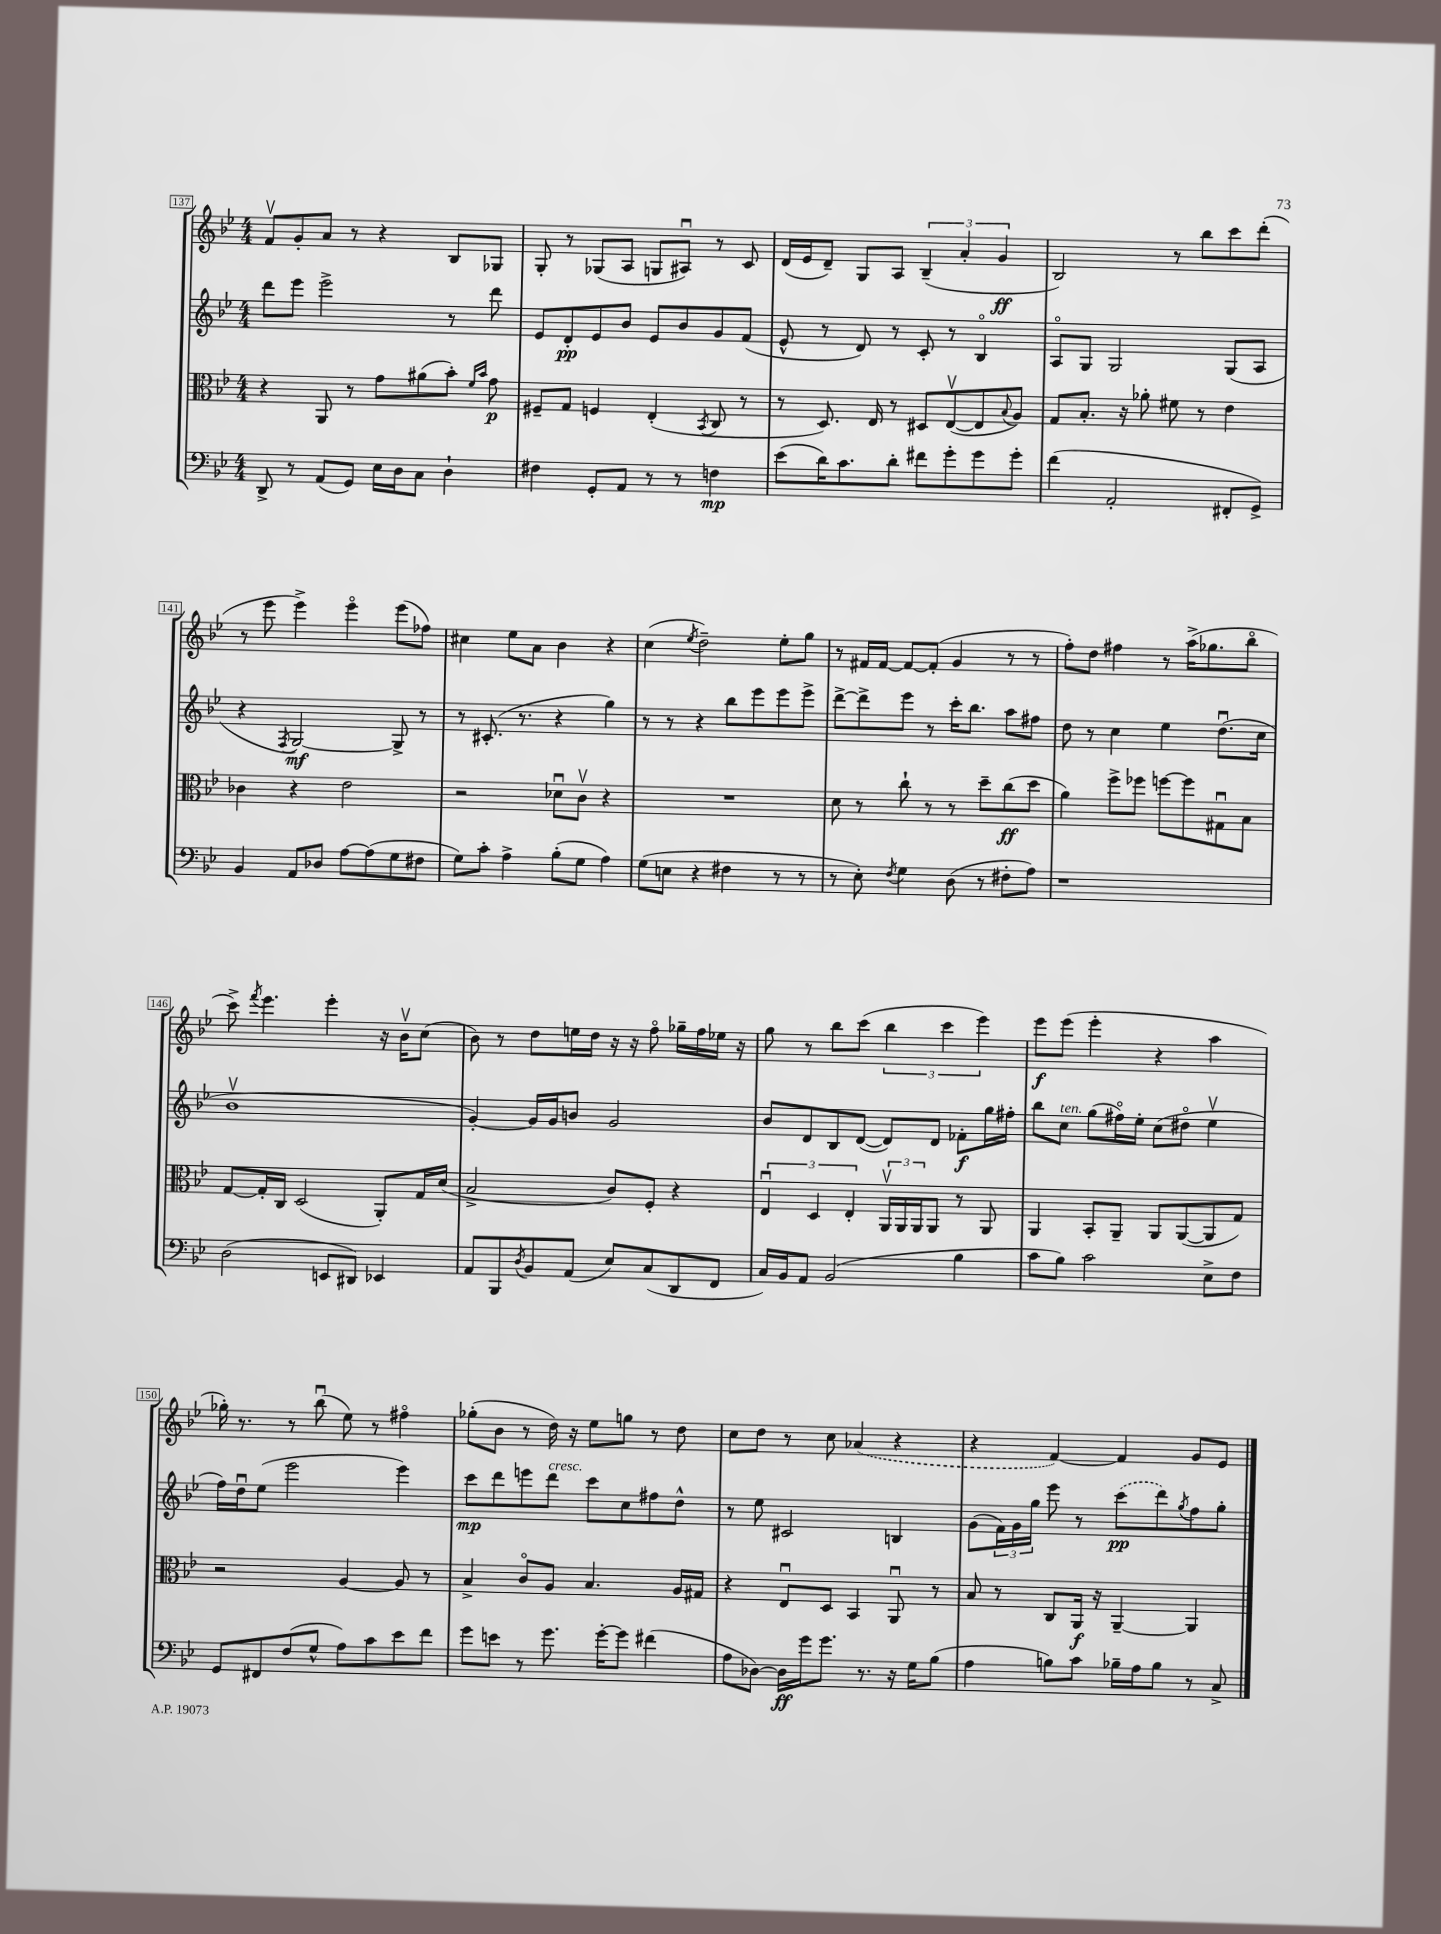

**kern	**dynam	**kern	**dynam	**kern	**dynam	**kern	**dynam
*part4	*part4	*part3	*part3	*part2	*part2	*part1	*part1
*staff4	*staff4	*staff3	*staff3	*staff2	*staff2	*staff1	*staff1
*clefF4	*	*clefC3	*	*clefG2	*	*clefG2	*
*k[b-e-]	*	*k[b-e-]	*	*k[b-e-]	*	*k[b-e-]	*
*M4/4	*	*M4/4	*	*M4/4	*	*M4/4	*
=137	=137	=137	=137	=137	=137	=137	=137
8DD^/	.	4r	.	8ddd\L	.	8fv/L	.
8r	.	.	.	8eee-\J	.	8g'/	.
(8AA/L	.	8AA/	.	2eee-^\	.	8a/J	.
8GG/J)	.	8r	.	.	.	8r	.
16E-\LL	.	8g\L	.	.	.	4r	.
16D\J	.	.	.	.	.	.	.
8C\J	.	(8a#X\	.	.	.	.	.
4D`\	.	8b-'\J)	.	8r	.	8B-/L	.
.	.	16qqf/LL	.	.	.	.	.
.	.	16qqb-/JJ	.	.	.	.	.
.	.	8g\	p	8ddd\	.	8G-X/J	.
=138	=138	=138	=138	=138	=138	=138	=138
4F#X\	.	8F#X~/L	.	8e-/L	.	8G'/	.
.	.	8G/J	.	8d'/	pp	8r	.
8GG'/L	.	4Fn/	.	8e-/	.	(8G-X/L	.
8AA/J	.	.	.	8b-/J	.	8A/J	.
8r	.	(4E-'/	.	8e-/L	.	8Gn/L	.
8r	.	.	.	8b-/	.	8A#Xu/J)	.
.	.	8qBB-/	.	.	.	.	.
4Fn\	mp	8C/	.	8g/	.	8r	.
.	.	8r	.	(8f/J	.	8c/	.
=139	=139	=139	=139	=139	=139	=139	=139
(8e-\L	.	8r	.	8e-^^/	.	(16d/LL	.
.	.	.	.	.	.	16e-/J	.
16d\K)	.	8.D/)	.	8r	.	8d~/J)	.
8.c\	.	.	.	.	.	.	.
.	.	.	.	8d/)	.	8G/L	.
.	.	16E-/	.	.	.	.	.
8d'\J	.	8r	.	8r	.	8A/J	.
8f#X\L	.	8D#X/L	.	8c'/	.	(6B-~/	.
8g'\	.	([8E-v/	.	8r	.	.	.
.	.	.	.	.	.	6a'/	.
8g\	.	8E-/]	.	4B-/	.	.	.
.	.	.	.	.	.	6g/	ff
.	.	8qqB-/	.	.	.	.	.
8g'\J	.	8A/J)	.	.	.	.	.
=140	=140	=140	=140	=140	=140	=140	=140
(4f\	.	8G/L	.	8A/L	.	2B-/)	.
.	.	8.B-'/J	.	8G/J	.	.	.
2AA'/	.	.	.	2G/	.	.	.
.	.	16r	.	.	.	.	.
.	.	8a-X'\	.	.	.	.	.
.	.	8f#X\	.	.	.	8r	.
.	.	8r	.	.	.	8bb-\L	.
8FF#X'/L	.	4e-\	.	(8G/L	.	8ccc\	.
8GG^/J)	.	.	.	8A/J	.	(8ddd'\J	.
!!LO:LB:g=z
=141	=141	=141	=141	=141	=141	=141	=141
4BB-/	.	4c-X\	.	4r	.	8r	.
.	.	.	.	.	.	8eee-\	.
.	.	.	.	8qF/	.	.	.
8AA/L	.	4r	.	[2G/)	mf	4eee-^\)	.
8D-X/J	.	.	.	.	.	.	.
[8A\L	.	2e-\	.	.	.	4eee-\	.
(8A\]	.	.	.	.	.	.	.
8G\	.	.	.	8G^/]	.	(8eee-\L	.
8F#X\J	.	.	.	8r	.	8ff-X\J)	.
=142	=142	=142	=142	=142	=142	=142	=142
8G\L)	.	2r	.	8r	.	4cc#X\	.
8c'\J	.	.	.	(8.c#X'/	.	.	.
4A^\	.	.	.	.	.	8ee-\L	.
.	.	.	.	8.r	.	.	.
.	.	.	.	.	.	8a\J	.
(8B-'\L	.	8d-Xu\L	.	4r	.	4b-\	.
8G\J	.	8cv\J	.	.	.	.	.
4A\)	.	4r	.	4gg\)	.	4r	.
=143	=143	=143	=143	=143	=143	=143	=143
(8G\L	.	1r	.	8r	.	(4cc\	.
8En\J	.	.	.	8r	.	.	.
.	.	.	.	.	.	8qee-/	.
4r	.	.	.	4r	.	2dd~\)	.
4F#X\	.	.	.	8bb-\L	.	.	.
.	.	.	.	8eee-\	.	.	.
8r	.	.	.	8eee-\	.	8ee-'\L	.
8r	.	.	.	8eee-^\J	.	8gg\J	.
=144	=144	=144	=144	=144	=144	=144	=144
8r	.	8d\	.	[8ddd^\L	.	8r	.
8E-'\)	.	8r	.	8ddd^\]	.	16f#X/LL	.
.	.	.	.	.	.	[16f#/JJ	.
8qF/	.	.	.	.	.	.	.
4G\	.	8cc`\	.	8eee-\J	.	8f#/L_	.
.	.	8r	.	8r	.	(8f#'/J]	.
(8D\	.	8r	.	16ccc'\KL	.	4g/	.
.	.	.	.	8.bb-\J	.	.	.
8r	.	8dd~\L	.	.	.	.	.
8F#X'\L	.	(8cc\	ff	8aa\L	.	8r	.
8A\J)	.	8dd\J	.	8ff#X\J	.	8r	.
=145	=145	=145	=145	=145	=145	=145	=145
1r	.	4a\)	.	8dd\	.	8ff'\L)	.
.	.	.	.	8r	.	8dd\J	.
.	.	8ff^\L	.	4cc\	.	4ff#X\	.
.	.	8ff-X\J	.	.	.	.	.
.	.	[8ffn\L	.	4ee-\	.	8r	.
.	.	8ff\]	.	.	.	(16aa^\KL	.
.	.	.	.	.	.	8.gg-X\	.
.	.	8G#Xu\	.	(8.ddu\L	.	.	.
.	.	8B-\J	.	.	.	8bb-\J	.
.	.	.	.	16cc\Jk	.	.	.
!!LO:LB:g=z
=146	=146	=146	=146	=146	=146	=146	=146
(2D\	.	[8G/L	.	1b-v	.	8ccc^\)	.
.	.	.	.	.	.	8qfff/	.
.	.	16G'/L]	.	.	.	4.eee-\	.
.	.	16C/JJ	.	.	.	.	.
.	.	(2D/	.	.	.	.	.
8EEn/L	.	.	.	.	.	4eee-'\	.
8DD#X/J)	.	.	.	.	.	.	.
4EE-X/	.	8AA'/L)	.	.	.	16r	.
.	.	.	.	.	.	16b-v\KL	.
.	.	16G/L	.	.	.	(8cc\J	.
.	.	(16d/JJ	.	.	.	.	.
=147	=147	=147	=147	=147	=147	=147	=147
8AA/L	.	2B-^/	.	[4g'/)	.	8b-\)	.
8BBB-/	.	.	.	.	.	8r	.
8qD/	.	.	.	.	.	.	.
8BB-/	.	.	.	16g/LL]	.	8dd\L	.
.	.	.	.	16g/J	.	.	.
(8AA/J	.	.	.	8bn/J	.	16een\L	.
.	.	.	.	.	.	16dd\JJ	.
8E-/L)	.	8c/L)	.	2g/	.	16r	.
.	.	.	.	.	.	16r	.
(8C/	.	8F'/J	.	.	.	8ff\	.
8DD/	.	4r	.	.	.	16gg-X~\LL	.
.	.	.	.	.	.	16ff\	.
8FF/J	.	.	.	.	.	16ee-X\JJ	.
.	.	.	.	.	.	16r	.
=148	=148	=148	=148	=148	=148	=148	=148
16C/LL)	.	6E-u/	.	8b-/L	.	8gg\	.
16BB-/J	.	.	.	.	.	.	.
8AA/J	.	.	.	8d/	.	8r	.
.	.	6D/	.	.	.	.	.
(2BB-/	.	.	.	8B-/	.	8bb-\L	.
.	.	6E-'/	.	.	.	.	.
.	.	.	.	([8d/J	.	(8ccc\J	.
.	.	24AAv/LL	.	8d/L])	.	6bb-\	.
.	.	24AA/	.	.	.	.	.
.	.	24AA/J	.	.	.	.	.
.	.	8AA/J	.	8d/J	.	.	.
.	.	.	.	.	.	6ccc\	.
4B-\	.	8r	.	8f-X'\L	f	.	.
.	.	.	.	.	.	6eee-\)	.
.	.	8AA/	.	16gg\L	.	.	.
.	.	.	.	16ff#X'\JJ	.	.	.
=149	=149	=149	=149	=149	=149	=149	=149
8c\L	.	4AA/	.	8bb-\L	.	8eee-\L	f
!	!	!	!	!LO:TX:a:i:t=ten.	!	!	!
8B-\J)	.	.	.	8cc\J	.	(8eee-\J	.
2c\	.	8BB-'/L	.	(8gg\L	.	4eee-'\	.
.	.	8AA~/J	.	16ff#X\L)	.	.	.
.	.	.	.	16ee-'\JJ	.	.	.
.	.	8AA/L	.	(8cc\L	.	4r	.
.	.	([8AA/	.	8dd#X\J	.	.	.
8E-^\L	.	8AA/]	.	4ee-v\	.	4aa\	.
8F\J	.	8G/J)	.	.	.	.	.
!!LO:LB:g=z
=150	=150	=150	=150	=150	=150	=150	=150
8GG/L	.	2r	.	16ff\LL)	.	16gg-X'\)	.
.	.	.	.	16ddu\J	.	8.r	.
8FF#X/	.	.	.	(8ee-\J	.	.	.
(8F/	.	.	.	2eee-\	.	8r	.
8G^^/J	.	.	.	.	.	(8bb-u\	.
8A\L)	.	[4A/	.	.	.	8ee-\)	.
8c\	.	.	.	.	.	8r	.
8e-\	.	8A/]	.	4eee-\)	.	4ff#X\	.
8f\J	.	8r	.	.	.	.	.
=151	=151	=151	=151	=151	=151	=151	=151
8g\L	.	4B-^/	.	8ccc\L	mp	(8gg-X'\L	.
8en\J	.	.	.	8ddd\	.	8b-\J	.
8r	.	8c/L	.	8eeen\	.	8r	.
!	!	!	!	!LO:TX:a:i:t=cresc.	!	!	!
8.g\	.	8A/J	.	8ddd\J	.	16dd\)	.
.	.	.	.	.	.	16r	.
.	.	4.B-/	.	8ccc\L	.	8ee-\L	.
[16g'\KL	.	.	.	.	.	.	.
8g\J]	.	.	.	8cc\	.	8ggn\J	.
(4f#X\	.	.	.	8ff#X\	.	8r	.
.	.	16A/LL	.	8dd^^\J	.	8dd\	.
.	.	16G#X/JJ	.	.	.	.	.
=152	=152	=152	=152	=152	=152	=152	=152
8A\L	.	4r	.	8r	.	8cc\L	.
[8D-X\J)	.	.	.	8ee-\	.	8dd\J	.
16D-\LL]	ff	8E-u/L	.	2c#X/	.	8r	.
16g\J	.	.	.	.	.	.	.
8.g\J	.	8D/J	.	.	.	8cc\	.
.	.	4BB-/	.	.	.	(4a-X/	.
8.r	.	.	.	.	.	.	.
16r	.	8AAu/	.	4Bn/	.	4r	.
16G\KL	.	.	.	.	.	.	.
(8B-\J	.	8r	.	.	.	.	.
=153	=153	=153	=153	=153	=153	=153	=153
4A\	.	8B-/	.	(8g\L	.	4r	.
.	.	8r	.	24f\L)	.	.	.
.	.	.	.	24g\	.	.	.
.	.	.	.	24gg\JJ	.	.	.
8Bn\L)	.	8C/L	.	8eee-\	.	[4f/)	.
8c\J	.	16AA/Jk	f	8r	.	.	.
.	.	16r	.	.	.	.	.
16B-X~\LL	.	[4AA~/	.	(8ccc\L	pp	4f/]	.
16A\J	.	.	.	.	.	.	.
8B-\J	.	.	.	8ddd\)	.	.	.
.	.	.	.	8qgg/	.	.	.
8r	.	4AA/]	.	8ff\	.	8g/L	.
8C^/	.	.	.	8gg'\J	.	8e-/J	.
==	==	==	==	==	==	==	==
*-	*-	*-	*-	*-	*-	*-	*-
